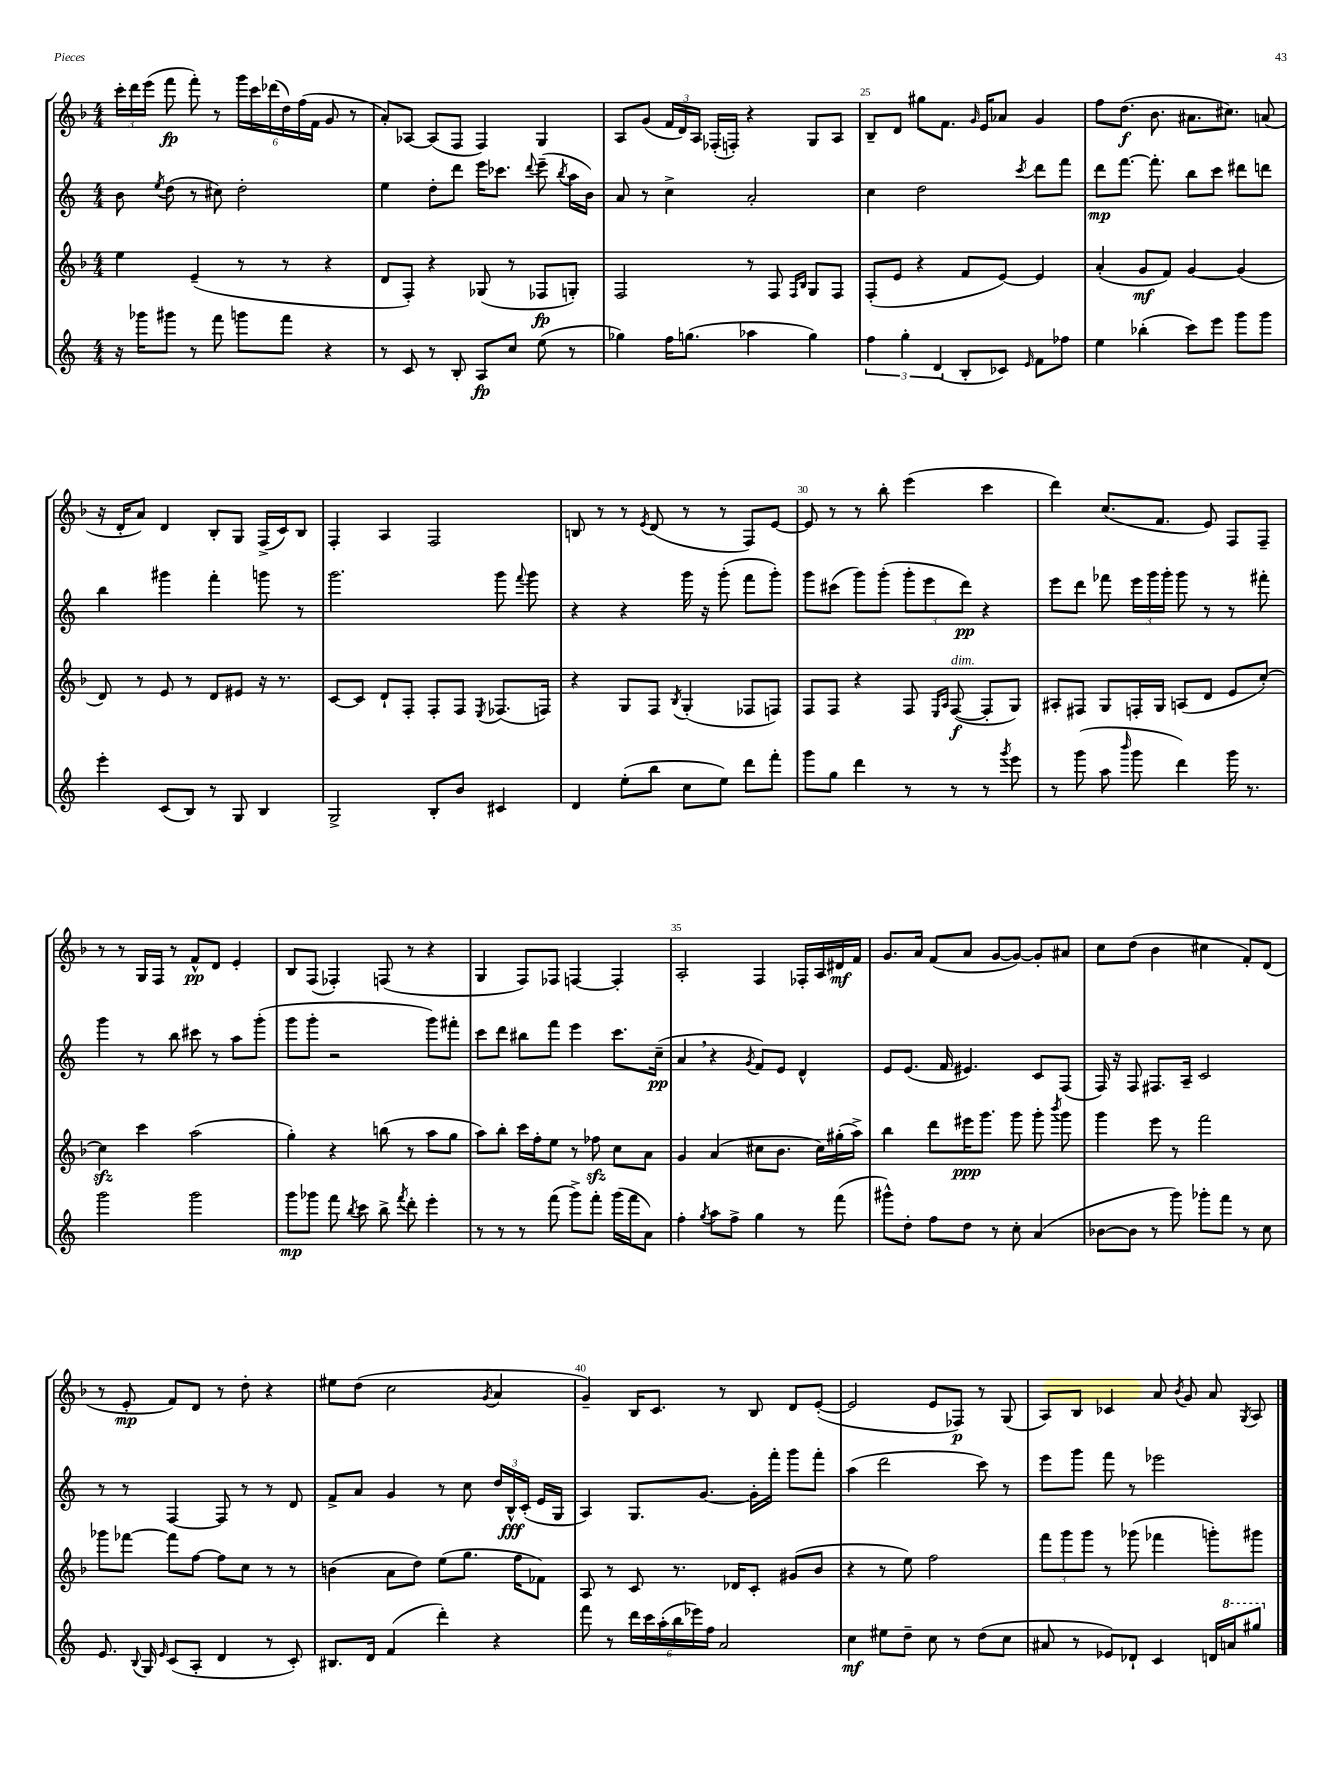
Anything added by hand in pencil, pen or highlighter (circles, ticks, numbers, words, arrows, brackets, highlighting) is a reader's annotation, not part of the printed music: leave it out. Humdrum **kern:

**kern	**kern	**kern	**kern
*staff4	*staff3	*staff2	*staff1
*clefG2	*clefG2	*clefG2	*clefG2
*k[]	*k[b-]	*k[]	*k[b-]
*M4/4	*M4/4	*M4/4	*M4/4
16r	4ee	8b	24ccc'
.	.	.	24ddd
16ggg-	.	.	.
.	.	.	(24eee
.	.	8qee	.
8ggg#	.	(8dd	8fff
8r	(4e~	8r	8fff')
8fff	.	8cc#)	8r
8ggg	8r	2dd'	24ggg
.	.	.	24ccc
.	.	.	(24ddd-
8fff	8r	.	24dd)
.	.	.	(24ff
.	.	.	24f
4r	4r	.	8g
.	.	.	8r
=	=	=	=
8r	8d	4ee	8a')
8c	8F')	.	[8A-
8r	4r	8dd'	(8A-]
8B'	.	8ddd	8F
8A	(8G-	16eee	4F)
.	.	8.ccc-	.
8cc	8r	.	.
.	.	8qqddd	.
(8ee	8F-	(8eee~	4G
.	.	8qbb	.
8r	8G')	16aa	.
.	.	16b)	.
=	=	=	=
4gg-)	2F	8a	8A
.	.	8r	(8g
16ff	.	4cc^	24f
.	.	.	24d)
(8.gg	.	.	.
.	.	.	24A
.	.	.	(16F-'
.	.	.	16F')
4aa-	8r	2a'	4r
.	8F	.	.
.	16qqF	.	.
.	16qqB-	.	.
4gg)	8G	.	8G
.	8F	.	8A
=	=	=	=
6ff	(8F'	4cc	8B-~
.	8e	.	8d
6gg'	.	.	.
.	4r	2dd	8gg#
(6d	.	.	.
.	.	.	8.f
8B'	8f	.	.
.	.	.	16qqg
.	.	.	16e
8c-)	[8e)	.	8a-
16qqe	.	8qccc	.
8f	4e]	8ddd	4g
8ff-	.	8fff	.
=	=	=	=
4ee	(4a'	8ddd	8ff
.	.	[8.fff	(8.dd
(4bb-'	8g	.	.
.	.	8.fff']	8.b-
.	8f)	.	.
8ccc)	[4g	8bb	8.a#
8eee	.	8ccc	.
.	.	.	8.cc#)
8ggg	(4g]	8ddd#	.
8ggg	.	8ddd	(8a
=	=	=	=
4eee'	8d)	4bb	16r
.	.	.	16d'
.	8r	.	8a)
(8c	8e	4ggg#	4d
8B)	8r	.	.
8r	8d	4fff'	8B-'
8G	8e#	.	8G
4B	16r	8ggg	(16F^
.	8.r	.	16c)
.	.	8r	8B-
=	=	=	=
2G^	[8c	2.ggg	4F'
.	8c]	.	.
.	8d`	.	4A
.	8F'	.	.
8B'	8F'	.	2F
8b	8F	.	.
.	8qE	.	.
4c#	(8.F-	8ggg	.
.	.	8qqfff	.
.	.	8ggg	.
.	16F)	.	.
=	=	=	=
4d	4r	4r	8B
.	.	.	8r
(8ee'	8G	4r	8r
.	.	.	8qe
8bb	8F	.	(8d
.	8qB-	.	.
8cc	(4G'	16ggg	8r
.	.	16r	.
8ee)	.	(8ggg'	8r
8ddd	8F-	8fff	8F)
8fff'	8F)	8ggg')	[8e
=	=	=	=
8ggg	8F	8ggg	8e]
8gg	8F	(8ccc#	8r
4ddd	4r	8ggg)	8r
.	.	(8ggg'	8bb-'
8r	8F	12ggg'	(4eee
.	.	12eee	.
.	16qqE	.	.
.	16qqA	.	.
8r	([8F	.	.
.	.	12ddd)	.
8r	8F']	4r	4ccc
8qggg	.	.	.
8eee	8G)	.	.
=	=	=	=
8r	8A#'	8eee	4ddd)
(8ggg	8F#	8ddd	.
8aa	8G	8fff-	(8.cc
16qqbbb	.	.	.
8ggg	16F'	24eee	.
.	.	24ggg	.
.	16G	.	8.f
.	.	24ggg'	.
4ddd)	(8A	8ggg	.
.	8d	8r	8e)
16ggg	8e	8r	8F
8.r	.	.	.
.	[8cc')	8fff#'	8F~
=	=	=	=
2ggg	4cc]	4ggg	8r
.	.	.	8r
.	4ccc	8r	16G
.	.	.	16F
.	.	8bb	8r
2ggg	(2aa	8ccc#	8f^^
.	.	8r	8d
.	.	8aa	4e'
.	.	(8ggg'	.
=	=	=	=
8ggg	4gg')	8ggg	8B-
8ggg-	.	8ggg'	(8F
8fff	4r	2r	4F-')
8qbb	.	.	.
8ccc	.	.	.
8bb^	(8bb	.	(8F
8qfff	.	.	.
8ddd'	8r	.	8r
4eee'	8aa	8ggg)	4r
.	8gg	8fff#'	.
=	=	=	=
8r	8aa)	8ccc	4G
8r	8bb-'	8ddd	.
8r	16ccc	8bb#	8F)
.	16ff'	.	.
(8fff	8ee	8fff	8F-
8ggg^)	8r	4eee	[4F
8fff'	8ff-	.	.
(16ggg	8cc	8.ccc	4F']
16fff	.	.	.
8a)	8a	.	.
.	.	(16cc~	.
=	=	=	=
4ff'	4g	4a	2A'
8qgg	.	.	.
8aa	(4a	4r	.
8ff^	.	.	.
.	.	8qg	.
4gg	8cc#	8f)	4F
.	8.b-	8e	.
8r	.	4d^^	16F-'
.	16cc#)	.	16A
(8fff	(16gg#'	.	16d#
.	16aa^)	.	16f
=	=	=	=
8ggg#^^)	4bb-	8e	8.g
8dd'	.	(8.e	.
.	.	.	16a
8ff	8ddd	.	(8f
.	.	16f	.
8dd	16eee#	4.e#)	8a
.	8.ggg	.	.
8r	.	.	[8g
8cc'	8ggg	.	8g_)
(4a	8ggg'	8c	8g']
.	8qbbb-	.	.
.	8ggg	(8F	8a#
=	=	=	=
[8b-	4ggg	16F)	8cc
.	.	16r	.
8b-]	.	8F	(8dd
8r	8eee	8.F#	4b-
8ggg)	8r	.	.
.	.	16A~	.
8ggg-'	2fff	2c	4cc#
8fff	.	.	.
8r	.	.	8f')
8cc	.	.	(8d
=	=	=	=
8.e	8ggg-	8r	8r
.	[8fff-	8r	8e'
8qqB	.	.	.
16G	.	.	.
16qqe	.	.	.
(8c	8fff-]	[4F	8f)
8A'	[8ff	.	8d
4d	8ff]	8F]	8r
.	8cc	8r	8dd'
8r	8r	8r	4r
8c')	8r	8d	.
=	=	=	=
8.B#	(4b	8f^	8ee#
.	.	8a	(8dd
16d	.	.	.
(4f	8a	4g	2cc
.	8dd)	.	.
4ddd')	(8ee	8r	.
.	8.gg	8cc	.
.	.	.	8qg
4r	.	24dd	4a
.	.	24B^^	.
.	16ff	.	.
.	.	(24c'	.
.	8f-)	16e	.
.	.	16G	.
=	=	=	=
8fff	8A	4A)	4g~)
8r	8r	.	.
24ddd	8c	8.G	16B-
24ccc	.	.	.
.	.	.	8.c
(24aa'	.	.	.
24bb	8.r	.	.
24eee-)	.	.	.
.	.	[8.g	.
24ff	.	.	.
2a	.	.	8r
.	16d-	.	.
.	8c'	16g']	8B-
.	.	16fff'	.
.	(8g#	8ggg	8d
.	8b-	8fff'	([8e'
=	=	=	=
4cc	4r	(4aa	2e]
8ee#	8r	2ddd	.
8dd~	8ee)	.	.
8cc	2ff	.	8e
8r	.	.	8F-)
(8dd	.	8ccc)	8r
8cc	.	8r	(8G
=	=	=	=
8a#	12fff	8eee	8A)
.	12ggg	.	.
8r	.	8ggg	8B-
.	12ggg	.	.
8e-)	8r	8fff	4c-
8d-`	(8ggg-	8r	.
4c	4fff-	2eee-	8a
.	.	.	8qb-
.	.	.	8g
16d	8ggg')	.	8a
16aa	.	.	.
.	.	.	8qG
8ggg#	8ggg#	.	8A
==	==	==	==
*-	*-	*-	*-
